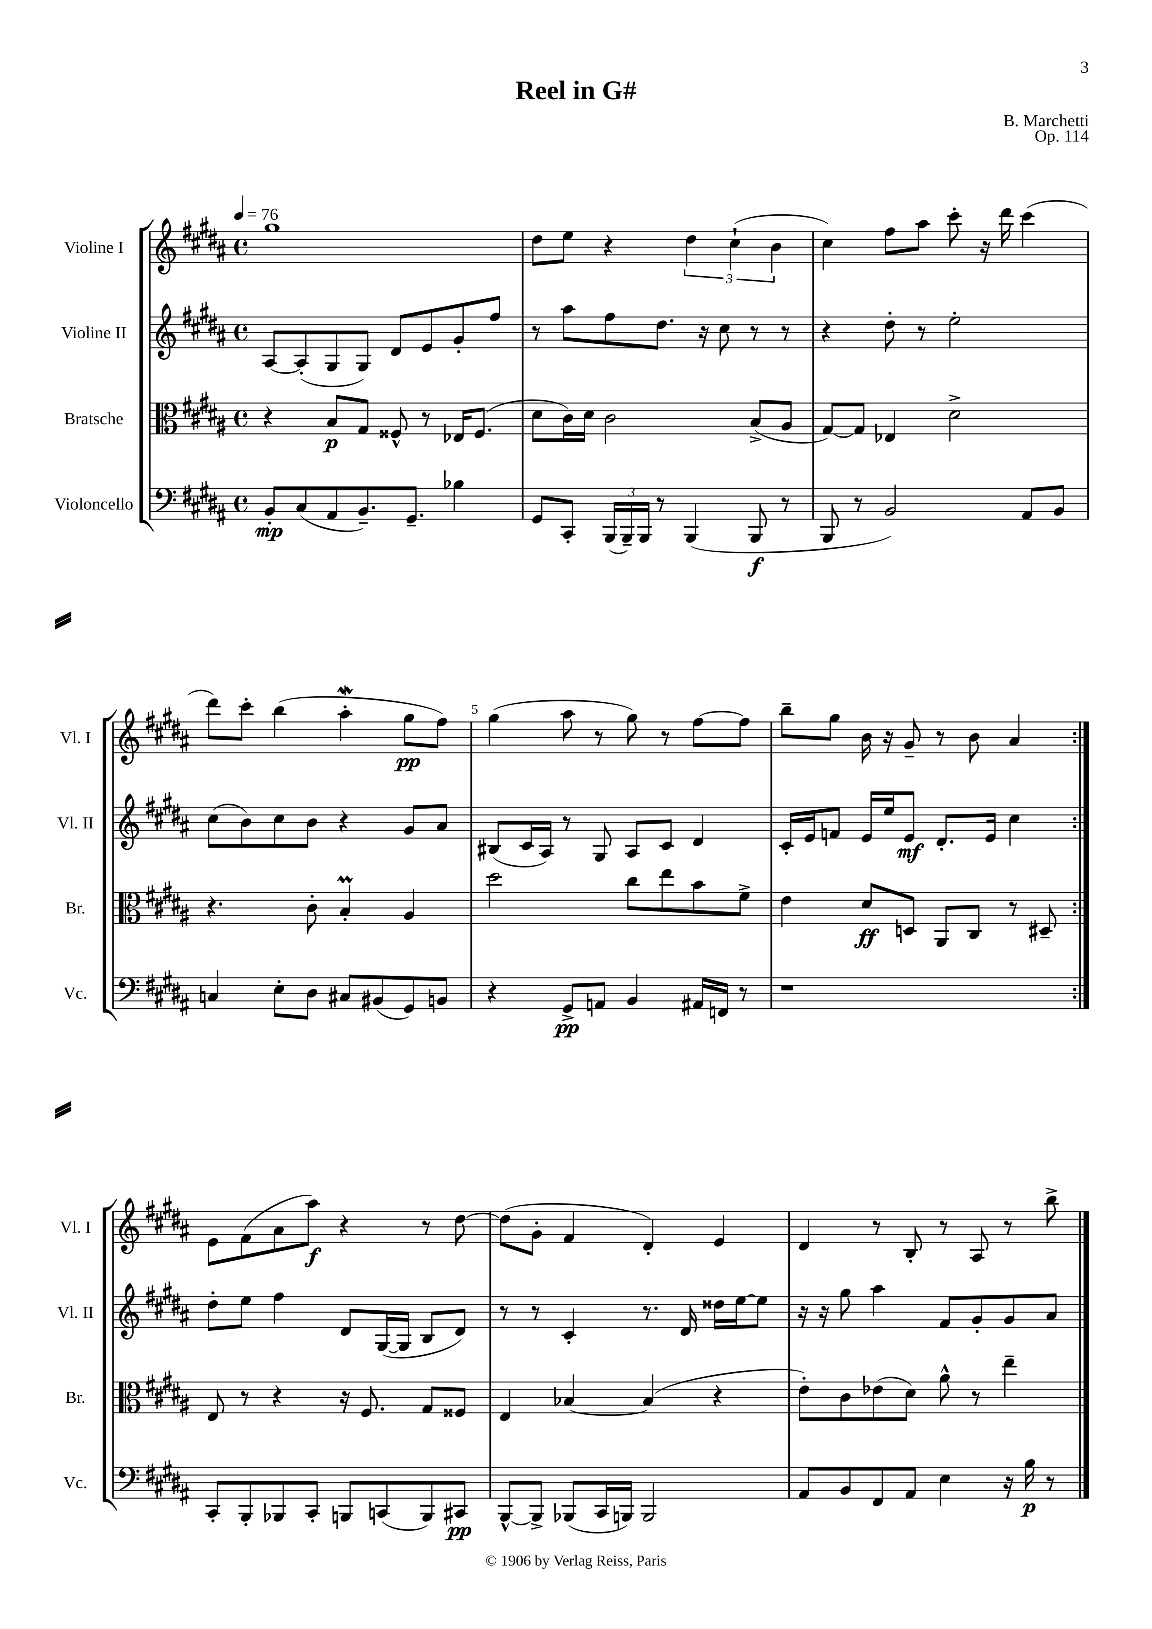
\header { title = "Reel in G#" composer = "B. Marchetti" opus = "Op. 114" }
<<
\new StaffGroup <<
\new Staff = "s0" \with { instrumentName = "Violine I" shortInstrumentName = "Vl. I" } {
    \clef treble \key b \major \defaultTimeSignature \time 4/4 \tempo 4 = 76
    \repeat volta 2 { gis''1 |
    dis''8 e''8 r4 \tuplet 3/2 { dis''4 cis''4-!( b'4 } |
    cis''4) fis''8 ais''8 cis'''8-. r16 dis'''16 cis'''4( |
    dis'''8) cis'''8-. b''4( ais''4-.\mordent gis''8\pp fis''8) |
    gis''4( ais''8 r8 gis''8) r8 fis''8~ fis''8 |
    b''8-- gis''8 b'16 r16 gis'8-- r8 b'8 ais'4 | }
    e'8 fis'8( ais'8 ais''8\f) r4 r8 dis''8~ |
    dis''8( gis'8-. fis'4 dis'4-.) e'4 |
    dis'4 r8 b8-. r8 ais8 r8 b''8-> \bar "|." |
}
\new Staff = "s1" \with { instrumentName = "Violine II" shortInstrumentName = "Vl. II" } {
    \clef treble \key b \major \defaultTimeSignature \time 4/4
    \repeat volta 2 { ais8~ ais8-.( gis8 gis8) dis'8 e'8 gis'8-. fis''8 |
    r8 ais''8 fis''8 dis''8. r16 cis''8 r8 r8 |
    r4 dis''8-. r8 e''2-. |
    cis''8( b'8) cis''8 b'8 r4 gis'8 ais'8 |
    bis8( cis'16 ais16) r8 gis8 ais8 cis'8 dis'4 |
    cis'16-. e'16 f'8 e'16 e''16 e'8\mf dis'8.-. e'16 cis''4 | }
    dis''8-. e''8 fis''4 dis'8 gis16~( gis16 b8 dis'8) |
    r8 r8 cis'4-. r8. dis'16 disis''16 e''16~ e''8 |
    r16 r16 gis''8 ais''4 fis'8 gis'8-. gis'8 ais'8 \bar "|." |
}
\new Staff = "s2" \with { instrumentName = "Bratsche" shortInstrumentName = "Br." } {
    \clef alto \key b \major \defaultTimeSignature \time 4/4
    \repeat volta 2 { r4 b8\p gis8 fisis8-^ r8 ees16 fisis8.( |
    dis'8 cis'16) dis'16 cis'2 b8->( ais8 |
    gis8~) gis8 ees4 dis'2-> |
    r4. cis'8-. b4-.\prall ais4 |
    dis''2 cis''8 e''8 b'8 fis'8-> |
    e'4 dis'8\ff d8 ais,8 cis8 r8 dis8-- | }
    e8 r8 r4 r16 fis8. gis8 fisis8 |
    e4 bes4~ bes4( r4 |
    e'8-.) cis'8 ees'8( dis'8) ais'8-^ r8 e''4-- \bar "|." |
}
\new Staff = "s3" \with { instrumentName = "Violoncello" shortInstrumentName = "Vc." } {
    \clef bass \key b \major \defaultTimeSignature \time 4/4
    \repeat volta 2 { b,8-.\mp cis8( ais,8 b,8.--) gis,8.-- bes4 |
    gis,8 cis,8-. \tuplet 3/2 { b,,16( b,,16--) b,,16 } r8 b,,4( b,,8\f r8 |
    b,,8 r8 b,2) ais,8 b,8 |
    c4 e8-. dis8 cis8 bis,8( gis,8) b,8 |
    r4 gis,8->\pp a,8 b,4 ais,16 f,16 r8 |
    r1 | }
    cis,8-. b,,8-. bes,,8 cis,8-. b,,8 c,8( b,,8) cis,8\pp |
    b,,8~-^ b,,8-> bes,,8( cis,16 b,,16) b,,2 |
    ais,8 b,8 fis,8 ais,8 e4 r16 b16\p r8 \bar "|." |
}
>>
>>
\layout { \context { \Score \override BarNumber.break-visibility = ##(#f #t #t) barNumberVisibility = #(every-nth-bar-number-visible 5) } }
